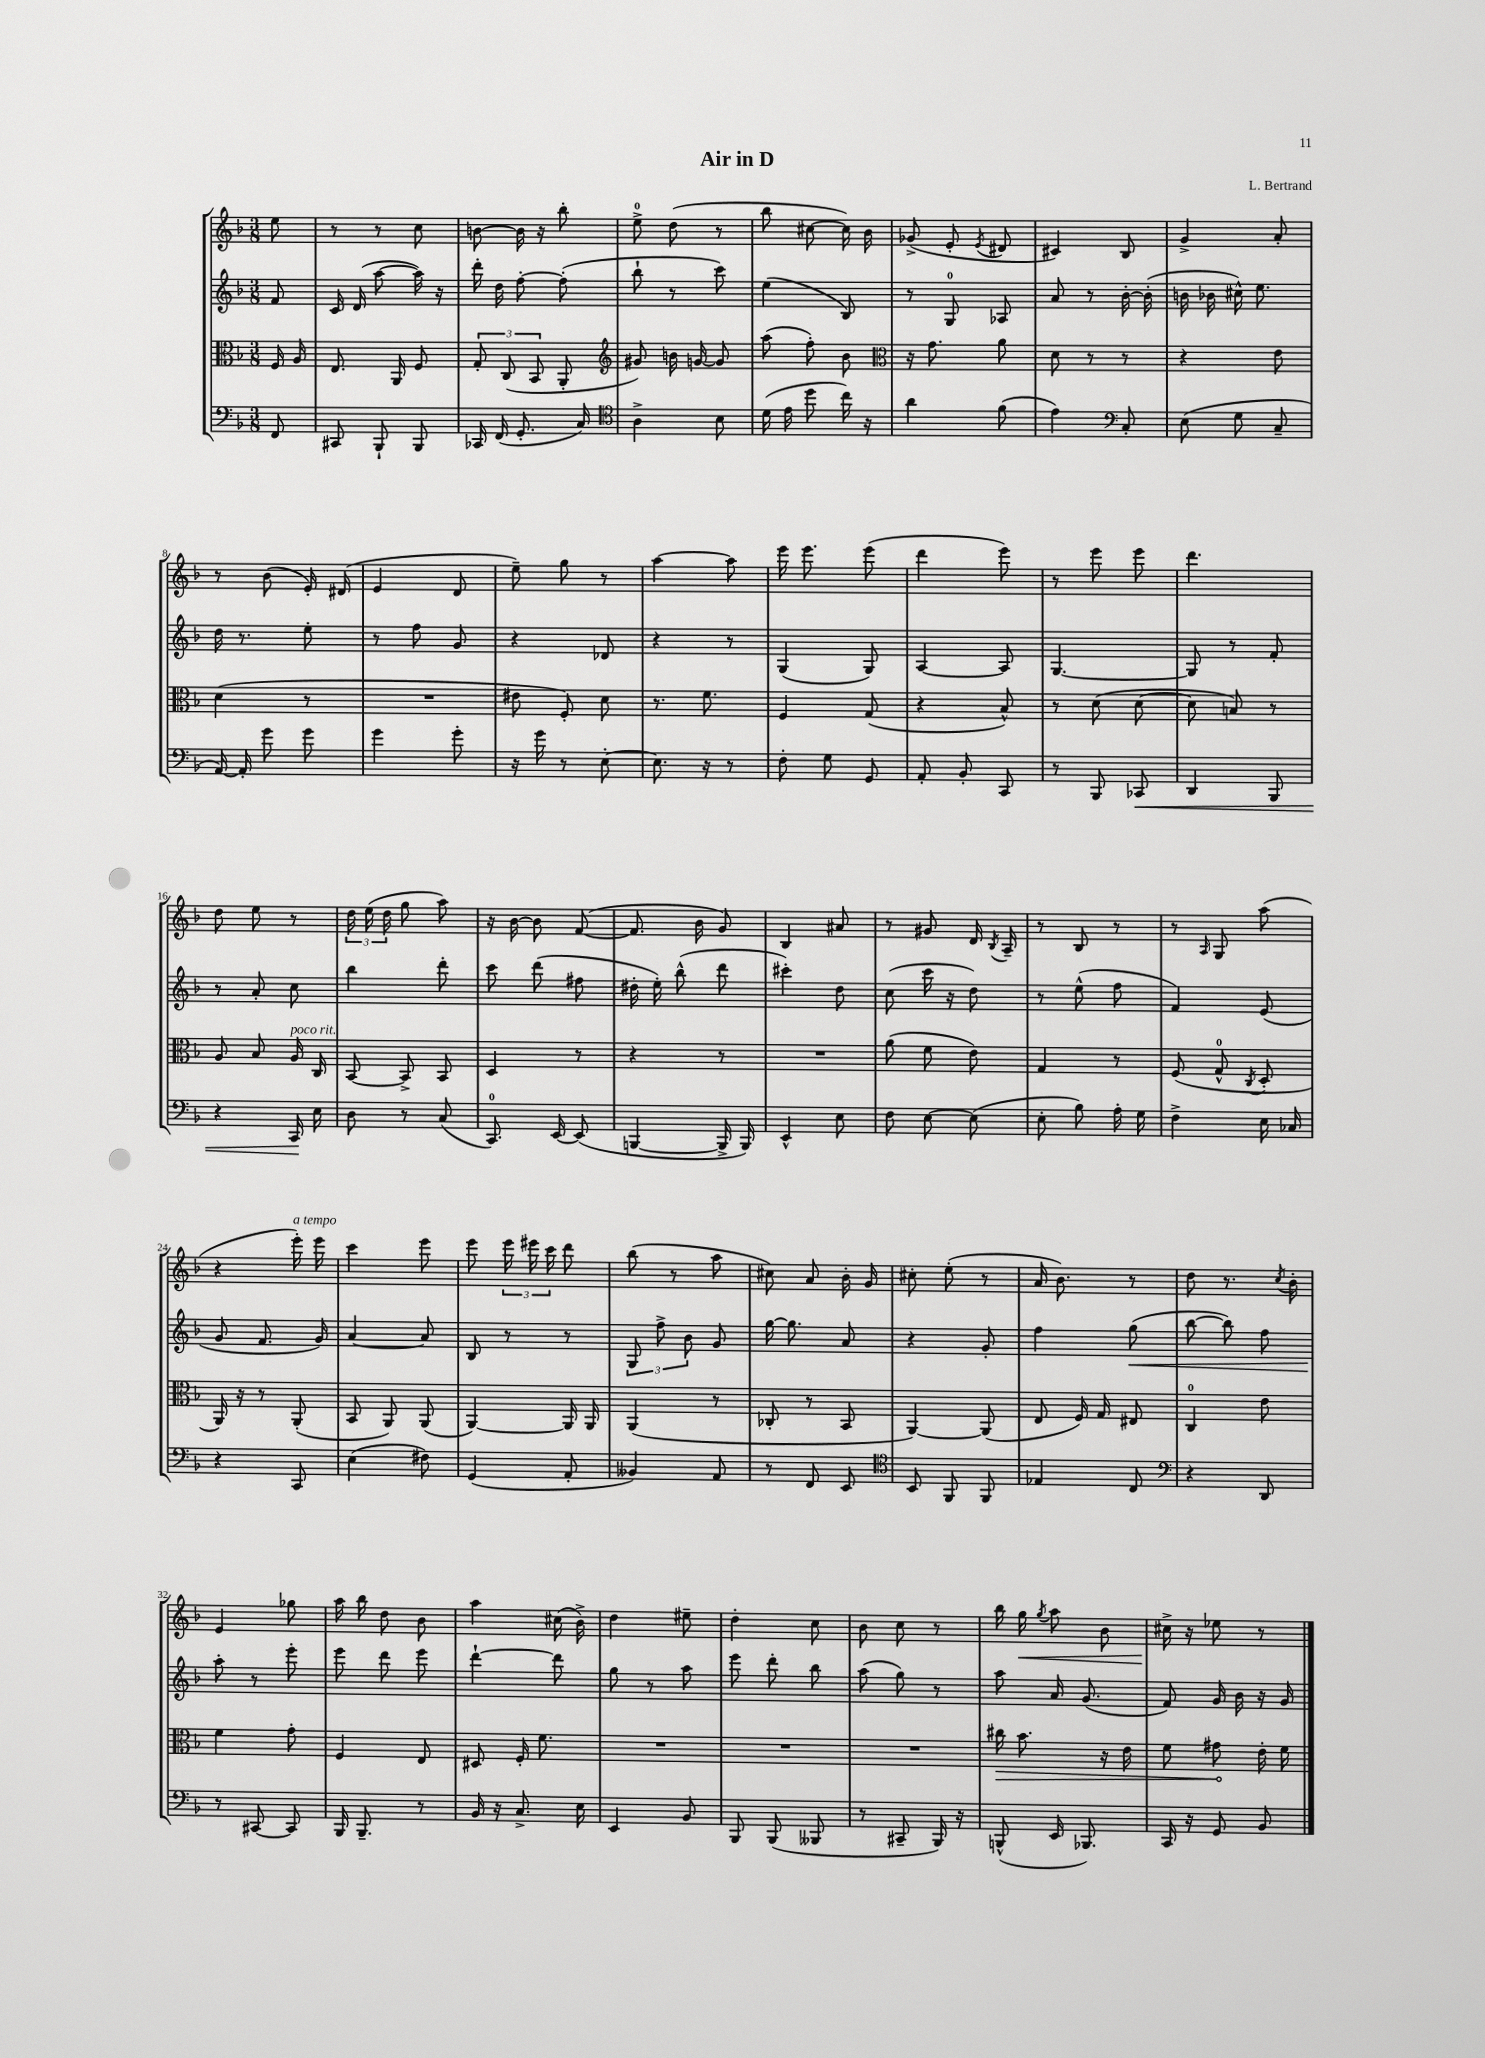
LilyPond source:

\header { title = "Air in D" composer = "L. Bertrand" }
<<
\new StaffGroup <<
\new Staff = "s0" {
    \clef treble \key f \major \numericTimeSignature \time 3/8 \partial 8
    \autoBeamOff e''8 |
    r8 r8 c''8 |
    b'8~ b'16 r16 bes''8-. |
    e''8-0-> d''8( r8 |
    bes''8 cis''8~ cis''16) bes'16 |
    ges'8->( e'8-. \acciaccatura { e'8 } dis'8 |
    cis'4) bes8 |
    g'4-> a'8-. |
    r8 bes'8( e'16-.) dis'16( |
    e'4 d'8 |
    e''8--) g''8 r8 |
    a''4~ a''8 |
    e'''16 e'''8. e'''8( |
    d'''4 e'''8) |
    r8 e'''8 e'''8 |
    d'''4. |
    d''8 e''8 r8 |
    \tuplet 3/2 { d''16 e''16( d''16 } g''8 a''8) |
    r16 bes'16~ bes'8 f'8~( |
    f'8. bes'16 g'8) |
    bes4 ais'8 |
    r8 gis'8 d'16 \acciaccatura { bes8 } a16-- |
    r8 bes8 r8 |
    r8 \grace { a16 } g8 a''8( |
    r4 e'''16-.^\markup { \italic "a tempo" }) e'''16 |
    c'''4 e'''8 |
    e'''8 \tuplet 3/2 { e'''16 eis'''16 c'''16 } d'''8 |
    bes''8( r8 a''8 |
    cis''8) a'8 bes'16-. g'16 |
    cis''8-. e''8-.( r8 |
    a'16 bes'8.) r8 |
    d''8 r8. \acciaccatura { c''8 } bes'16-. |
    e'4 ges''8 |
    a''16 bes''16 d''8 bes'8 |
    a''4 cis''16( bes'16->) |
    d''4 eis''8-- |
    d''4-. c''8 |
    bes'8 c''8 r8 |
    bes''16 g''16\< \acciaccatura { g''8 } a''8 bes'8 |
    cis''16->\! r16 ees''8 r8 \bar "|." |
}
\new Staff = "s1" {
    \clef treble \key f \major \numericTimeSignature \time 3/8 \partial 8
    \autoBeamOff f'8 |
    c'16 d'16( a''8~ a''16) r16 |
    d'''16-. d''16 f''8~-. f''8-.( |
    bes''8-! r8 c'''8) |
    e''4( bes8) |
    r8 g8-0 aes8 |
    a'8 r8 bes'16~-. bes'16-.( |
    b'16 bes'16 cis''16-^) e''8. |
    d''16 r8. e''8-. |
    r8 f''8 g'8 |
    r4 des'8 |
    r4 r8 |
    g4( g8) |
    a4~ a8 |
    g4.~ |
    g8 r8 f'8-. |
    r8 a'8-. c''8 |
    bes''4 d'''8-. |
    c'''8 d'''8( fis''8 |
    dis''16-. e''16-.) bes''8-^( d'''8 |
    cis'''4-.) d''8 |
    c''8( c'''16 r16 d''8) |
    r8 e''8-^( f''8 |
    f'4) e'8( |
    g'8 f'8. g'16) |
    a'4~ a'8 |
    bes8 r8 r8 |
    \tuplet 3/2 { g8 f''8-> bes'8 } g'8 |
    g''16~ g''8. a'8 |
    r4 g'8-. |
    f''4 g''8\<( |
    bes''8~ bes''8) f''8 |
    a''8-.\! r8 e'''8-. |
    e'''8 d'''8 e'''8 |
    d'''4~-! d'''8 |
    g''8 r8 a''8 |
    e'''8 d'''8-. bes''8 |
    a''8( g''8) r8 |
    a''8 a'16 g'8.( |
    f'8) g'16 bes'16 r16 g'16 \bar "|." |
}
\new Staff = "s2" {
    \clef alto \key f \major \numericTimeSignature \time 3/8 \partial 8
    \autoBeamOff f16 a16 |
    e8. a,16 f8 |
    \tuplet 3/2 { g8-. c8( bes,8 } a,8-. |
    \clef treble gis'8) b'16 g'16~ g'8 |
    a''8( f''8-.) bes'8 |
    \clef alto r16 g'8. a'8 |
    d'8 r8 r8 |
    r4 e'8 |
    d'4( r8 |
    R4. |
    eis'8 f8-.) d'8 |
    r8. f'8. |
    f4 g8( |
    r4 bes8-^) |
    r8 d'8( d'8~ |
    d'8 b8) r8 |
    a8 bes8 a16^\markup { \italic "poco rit." } c16 |
    bes,8~ bes,8-> bes,8 |
    d4 r8 |
    r4 r8 |
    R4. |
    a'8( f'8 e'8) |
    g4 r8 |
    f8( g8-0-^ \acciaccatura { c8 } d8-. |
    a,16) r16 r8 a,8-.( |
    bes,8 a,8) a,8( |
    a,4~) a,16 a,16 |
    a,4( r8 |
    ces8-. r8 bes,8 |
    a,4~) a,8( |
    e8 f16) g16 eis8 |
    c4-0 e'8 |
    f'4 g'8-. |
    f4 e8 |
    dis8 f16-. f'8. |
    R4. |
    R4. |
    R4. |
    \once \override Hairpin.circled-tip = ##t cis''16\> bes'8. r16 e'16 |
    f'8 gis'8\! e'16-. f'16 \bar "|." |
}
\new Staff = "s3" {
    \clef bass \key f \major \numericTimeSignature \time 3/8 \partial 8
    \autoBeamOff f,8 |
    cis,8 bes,,8-! bes,,8 |
    ces,16 f,16( g,8.-. c16) |
    \clef tenor a4-> bes8 |
    d'16( e'16 d''8 c''16) r16 |
    a'4 f'8( |
    e'4) \clef bass c8-. |
    e8( g8 c8-- |
    a,16~) a,16-. g'8 g'8 |
    g'4 g'8-. |
    r16 g'16 r8 e8~-. |
    e8. r16 r8 |
    f8-. g8 g,8 |
    a,8-. bes,8-. c,8 |
    r8 bes,,8 ces,8\< |
    d,4 bes,,8 |
    r4 c,16\! e16 |
    d8 r8 c8( |
    c,8.-0) e,16~ e,8( |
    b,,4~ b,,16-> b,,16) |
    e,4-^ e8 |
    f8 e8~ e8( |
    e8-. bes8) a16-. g16 |
    f4-> e16 ces16 |
    r4 c,8 |
    e4( fis8) |
    g,4( a,8-. |
    beses,4) a,8 |
    r8 f,8 e,8 |
    \clef tenor bes,8 f,8 f,8 |
    ees4 c8 |
    \clef bass r4 d,8 |
    r8 cis,8~ cis,8 |
    bes,,16 bes,,8.-- r8 |
    bes,16 r16 c8.-> e16 |
    e,4 bes,8 |
    bes,,8 bes,,8( beses,,8 |
    r8 cis,8-- bes,,16) r16 |
    b,,8-^( e,16 bes,,8.) |
    c,16 r16 g,8 bes,8 \bar "|." |
}
>>
>>
